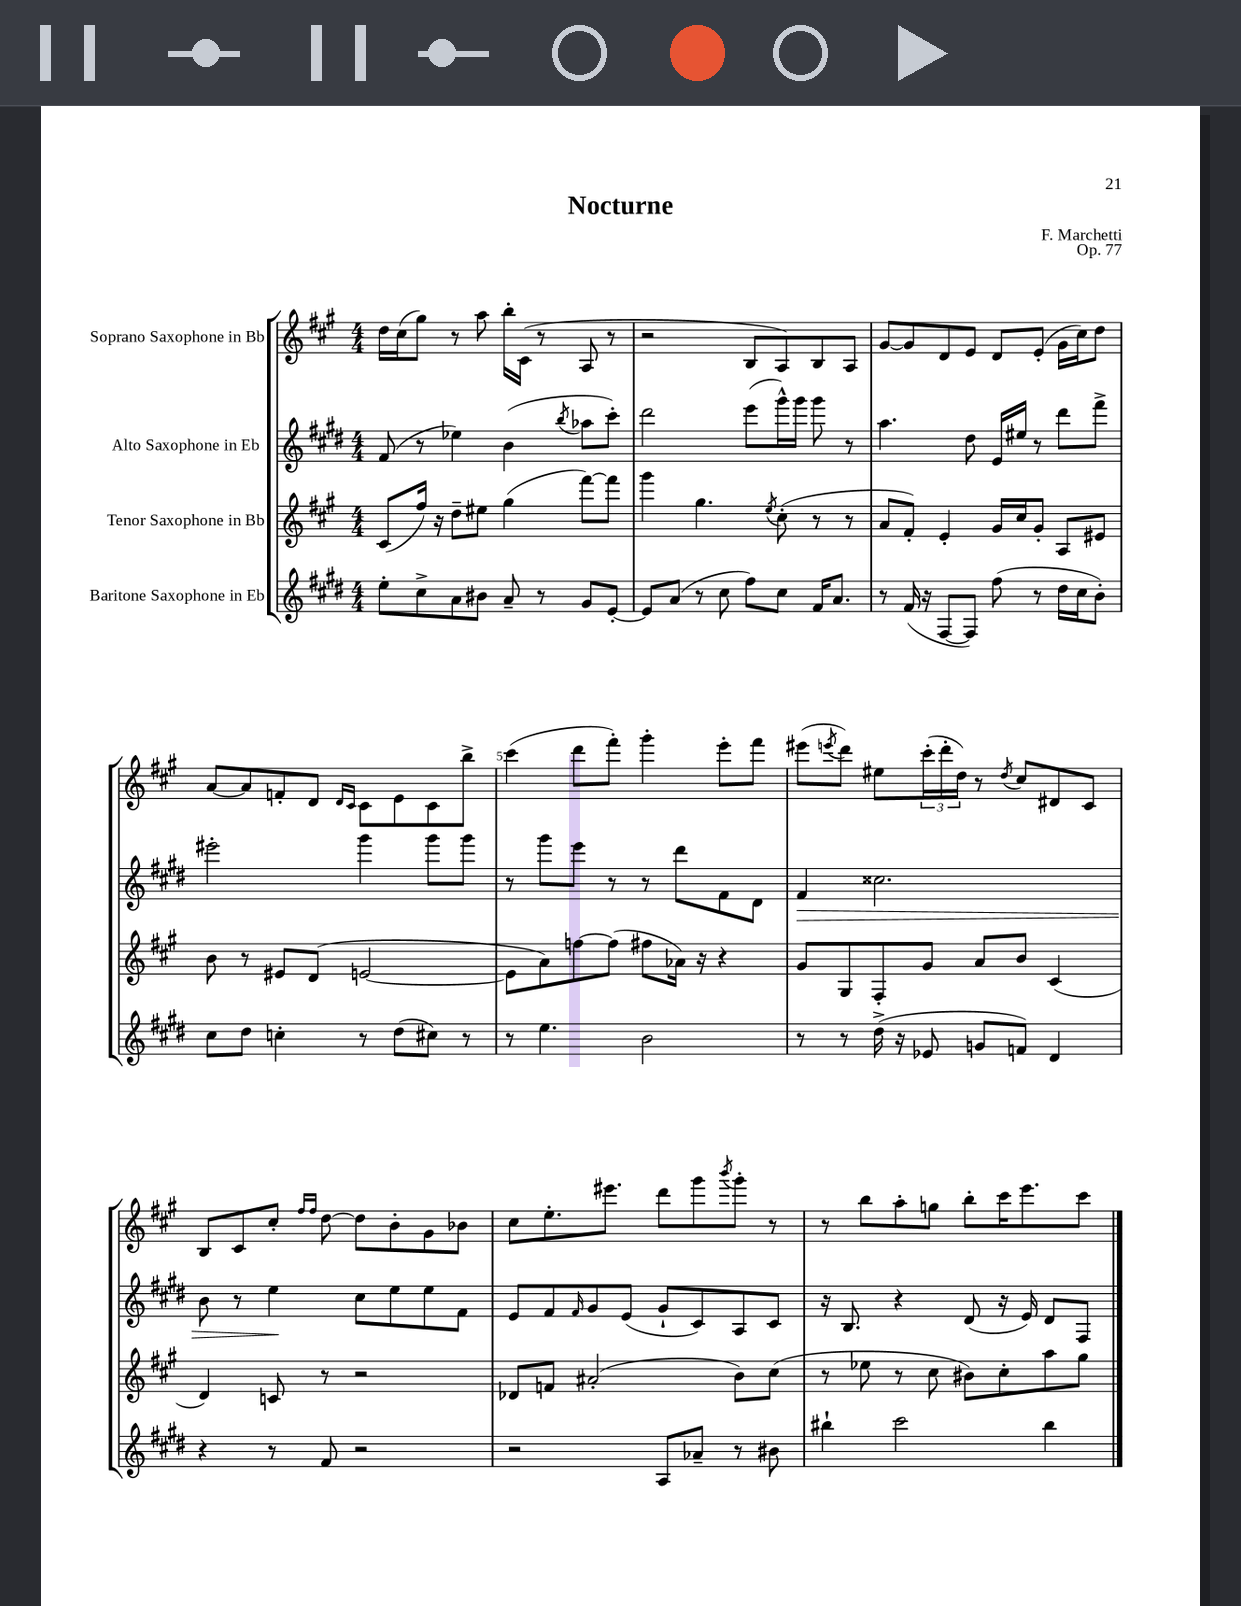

**kern	**kern	**kern	**kern
*staff4	*staff3	*staff2	*staff1
*clefG2	*clefG2	*clefG2	*clefG2
*k[f#c#g#d#]	*k[f#c#g#]	*k[f#c#g#d#]	*k[f#c#g#]
*M4/4	*M4/4	*M4/4	*M4/4
8ee'	(8c#	(8f#	16dd
.	.	.	(16cc#
8cc#^	16ff#)	8r	8gg#)
.	16r	.	.
8a	8dd~	4ee-)	8r
8b#	8ee#	.	8aa
8a~	(4gg#	(4b	16bb'
.	.	.	(16c#
8r	.	.	8r
.	.	8qbb	.
8g#	[8fff#)	8aa-	8A
[8e'	8fff#]	8ccc#')	8r
=	=	=	=
8e]	4ggg#	2ddd#	2r
(8a	.	.	.
8r	4.gg#	.	.
8cc#	.	.	.
8ff#)	.	(8eee	8B
.	8qee	.	.
8cc#	(8cc#'	16ggg#^^)	8A)
.	.	16ggg#	.
16f#	8r	8ggg#	8B
8.a	.	.	.
.	8r	8r	8A
=	=	=	=
8r	8a	4.aa	[8g#
(16f#	8f#')	.	8g#]
16r	.	.	.
[8F#	4e'	.	8d
8F#])	.	8dd#	8e
(8ff#	16g#	16e	8d
.	16cc#	16ee#	.
8r	8g#'	8r	(8e'
16dd#	8A	8ddd#	16g#
16cc#	.	.	16cc#)
8b')	8e#	8fff#^	8dd
=	=	=	=
8cc#	8b	2eee#'	[8a
8dd#	8r	.	8a]
4cc'	8e#	.	8f'
.	(8d	.	8d
.	.	.	16qqd
.	.	.	16qqc#
8r	[2e	4ggg#	8c#
(8dd#	.	.	8e
8cc#)	.	8ggg#	8c#
8r	.	8ggg#	8bb^
=	=	=	=
8r	8e]	8r	(4ccc#
4.ee	8a)	8ggg#	.
.	[8ff	8eee	8ddd
.	(8ff]	8r	8fff#')
2b	8ff#	8r	4ggg#'
.	16a-)	8ddd#	.
.	16r	.	.
.	4r	8f#	8eee'
.	.	8d#	8fff#
=	=	=	=
8r	8g#	4f#	(8eee#
.	.	.	8qeee
8r	8G#	.	8ddd)
(16dd#^	8F#'	2.cc##	8ee#
16r	.	.	.
8e-	8g#	.	(24ccc#'
.	.	.	24ddd'
.	.	.	24dd)
8g	8a	.	8r
.	.	.	8qdd
8f)	8b	.	8cc#
4d#	(4c#	.	8d#
.	.	.	8c#
=	=	=	=
4r	4d)	8b	8B
.	.	8r	8c#
8r	8c	4ee	8cc#'
.	.	.	16qqff#
.	.	.	16qqff#
8f#	8r	.	[8dd
2r	2r	8cc#	8dd]
.	.	8ee	8b'
.	.	8ee	8g#
.	.	8f#	8b-
=	=	=	=
2r	8d-	8e	8cc#
.	8f	8f#	8.ee'
.	.	16qqf#	.
.	(2a#'	8g#	.
.	.	.	8.eee#
.	.	(8e	.
8A	.	8g#`	8ddd
8a-~	.	8c#)	8ggg#
.	.	.	8qbbb
8r	8b)	8A	8ggg#'
8b#	(8cc#	8c#	8r
=	=	=	=
4bb#`	8r	16r	8r
.	.	8.B	.
.	8ee-	.	8bb
2ccc#	8r	4r	8aa'
.	8cc#	.	8gg
.	8b#)	(8d#	8bb'
.	8cc#'	16r	16ccc#
.	.	16e)	8.eee
4bb#	8aa	8d#	.
.	8gg#	8F#	8ccc#
==	==	==	==
*-	*-	*-	*-
